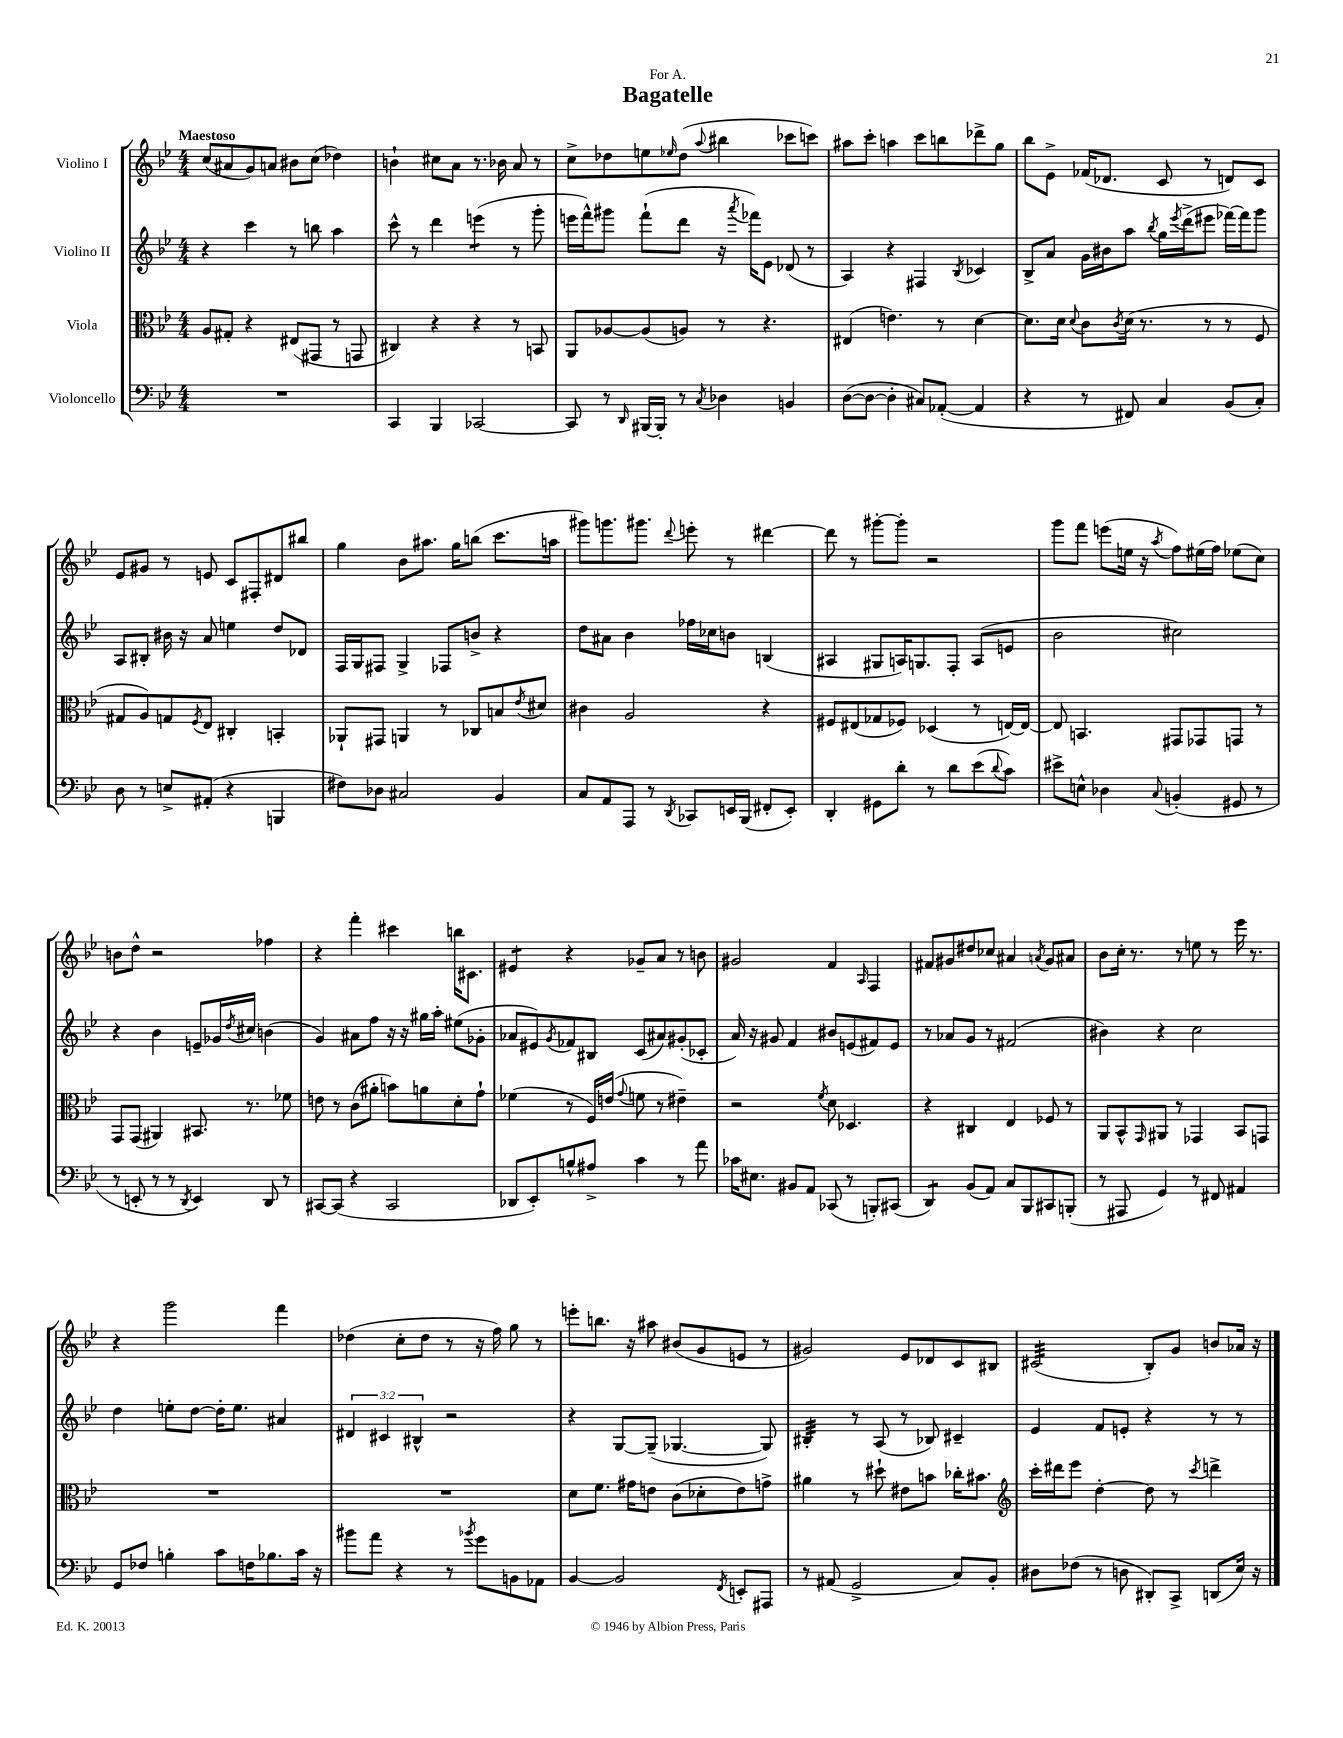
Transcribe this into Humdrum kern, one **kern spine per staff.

**kern	**kern	**kern	**kern
*staff4	*staff3	*staff2	*staff1
*clefF4	*clefC3	*clefG2	*clefG2
*k[b-e-]	*k[b-e-]	*k[b-e-]	*k[b-e-]
*M4/4	*M4/4	*M4/4	*M4/4
1r	8A	4r	(8cc
.	8G#'	.	8a#
.	4r	4ccc	8g)
.	.	.	8a
.	(8E#	8r	8b#
.	8GG#	8bb	(8cc
.	8r	4aa	4dd-)
.	8GG	.	.
=	=	=	=
4CC	4C#)	8ccc^^	4b`
.	.	8r	.
4BBB-	4r	4ddd	8cc#
.	.	.	8a
[2CC-	4r	(4eee	8.r
.	.	.	16b-
.	8r	8r	8a
.	8BB	8ggg'	8r
=	=	=	=
8CC-]	8AA	16eee	8cc^
.	.	16fff^^)	.
8r	[8A-	8ggg#	8dd-
16qqDD	.	.	.
[16BBB#	(8A-]	(8fff`	8ee
16BBB#']	.	.	.
.	.	.	16qqee-
8r	8A)	8ddd	(8dd-
8qC	.	.	8qqaa
4D-	8r	16r	4bb#
.	.	8qaaa	.
.	.	16fff-)	.
.	4.r	8e-	.
4BB	.	(8d-	8ccc-
.	.	8r	8ccc)
=	=	=	=
([8D	(4E#	4A)	8aa#
8D_	.	.	8ccc'
4D']	4.e)	4r	4aa
8C#)	.	4F#	8ccc
([8AA-'	8r	.	8bb
.	.	8qB-	.
4AA-]	[4d	4c-	8ddd-^
.	.	.	8gg
=	=	=	=
4r	8.d]	8B-^	8bb-
.	.	8a	8e-^
.	16d	.	.
.	8qqd	.	.
8r	8c	16g	(16f-
.	.	16b#	8.d-
.	8qc	.	.
8FF#)	(16d	8aa	.
.	8.r	.	.
.	.	8qbb-	.
4C	.	16gg	8c
.	.	8qeee-	.
.	.	(16ddd^	.
.	8r	8eee#	8r
(8BB-	8r	[16fff-)	8d)
.	.	16fff-]	.
8C')	8F	8ggg	8c
=	=	=	=
8D	8G#	8A	8e-
8r	8A)	8B#'	8g#
8E^	8G	16b#	8r
.	.	16r	.
.	8qF	.	.
(8AA#'	8E-	8a	8e
4r	4C#'	4ee	8c
.	.	.	8F#'
4BBB	4BB'	8dd	8d#
.	.	8d-	8bb#
=	=	=	=
8F#)	8AA-`	16F	4gg
.	.	16G	.
8D-	8GG#	8F#	.
2C#	4AA	4G^	8b-
.	.	.	8.aa#
.	8r	8F-	.
.	.	.	16gg
.	8C-	8b^	(8bb
4BB-	8B	4r	8.ccc
.	8qe-	.	.
.	8d#	.	.
.	.	.	16aa
=	=	=	=
8C	4c#	8dd	8ggg#)
8AA	.	8a#	8.ggg
8AAA	2A	4b-	.
.	.	.	8.ggg#
8r	.	.	.
8qDD	.	.	8qqddd
8CC-	.	16ff-	8eee'
.	.	16cc-	.
16EE	.	8b	8r
(16BBB-	.	.	.
8FF#'	4r	(4B	[4ddd#
8EE')	.	.	.
=	=	=	=
4DD'	8F#	4A#	8ddd#]
.	(8E#	.	8r
8GG#	8G-	8G#	[8ggg#'
8d'	8F-)	16A)	8ggg#']
.	.	8.G	.
8r	(4D-	.	2r
8d	.	8F'	.
(8e-	8r	(8A	.
8qqd	.	.	.
8c)	[16E)	8e	.
.	16E_	.	.
=	=	=	=
8e#^	8E]	2b-	8ggg
8E^^	4.BB	.	8fff
4D-	.	.	(8eee
.	.	.	16ee
.	.	.	16r
8qqC	.	.	8qaa
(4BB'	8GG#	2cc#)	8ff)
.	8GG-	.	(16ee#
.	.	.	16ff)
8GG#	8GG	.	(8ee-
8r	8r	.	8cc)
=	=	=	=
8r	8GG	4r	8b
8EE'	(8GG	.	8dd^^
8r	4AA#)	4b-	2r
8r	.	.	.
8qDD	.	.	.
4EE)	8.BB#	8e~	.
.	.	16g-	.
.	.	8qdd	.
.	8.r	16cc#	.
8DD	.	(4b	4ff-
8r	8f-	.	.
=	=	=	=
[8CC#	8e	4g)	4r
(8CC#]	8r	.	.
4r	(8c	8a#	4fff'
.	8a#'	8ff	.
2CC#	8b)	16r	4ccc#
.	.	16r	.
.	8a	16gg#	.
.	.	16aa'	.
.	8d'	(8ee#	16bb
.	.	.	8.c#
.	8g`	8g-'	.
=	=	=	=
8DD-	(4f-	8a-	4e#
8EE-')	.	8e#)	.
.	.	8qg	.
8B^^	8r	8f-	4r
8A#^	16F)	8B#	.
.	(16e	.	.
.	8qqg	.	.
4c	8f	(8c	8g-~
.	8r	8a#)	8a
8r	4e#~)	(8g#'	8r
8a	.	8c-'	8b
=	=	=	=
16c-	2r	16a)	2g#
8.E#	.	16r	.
.	.	8g#	.
8BB#	.	4f	.
8AA	.	.	.
.	8qf	.	.
(8CC-	8d	8b#	4f
8r	4.D-	(8e	.
.	.	.	16qqA
8BBB')	.	8f#)	4F
(8CC#	.	8e	.
=	=	=	=
4DD)	4r	8r	8f#
.	.	8a-	8g#
(8BB-	4C#	8g	8dd#
8AA)	.	8r	8cc-
8C	4E-	(2f#	4a#
8BBB-	.	.	.
.	.	.	8qa
8CC#	8F-	.	8g#
(8BBB'	8r	.	8a#
=	=	=	=
8r	8AA	4b#)	8b-
8AAA#	8BB-^^	.	16cc'
.	.	.	8.r
.	16qqGG	.	.
4GG)	8AA#	4r	.
.	8r	.	8r
8r	4GG-	2cc	8ee
8FF#	.	.	8r
4AA#	8BB-	.	16eee-
.	.	.	8.r
.	8GG	.	.
=	=	=	=
8GG	1r	4dd	4r
8F-	.	.	.
4B'	.	8ee'	2ggg
.	.	[8dd	.
8c	.	16dd']	.
.	.	8.ee	.
16F	.	.	.
8.B-	.	.	.
.	.	4a#	4fff
16c	.	.	.
16r	.	.	.
=	=	=	=
8b#	1r	6d#	(4dd-
8a	.	.	.
.	.	6c#	.
4r	.	.	8cc'
.	.	6B#^^	.
.	.	.	8dd-
8r	.	2r	8r
8qb-	.	.	.
8g	.	.	16r
.	.	.	16ff)
8BB	.	.	8gg
8AA-	.	.	8r
=	=	=	=
[4BB-	8d	4r	8eee'
.	8.f	.	8.bb
2BB-]	.	[8G	.
.	16g#	.	16r
.	8e	(8G~]	8aa#
.	(8c	[4.G-	(8b#
.	8d-'	.	8g
8qFF	.	.	.
8EE'	8e)	.	8e
8AAA#	8g^	8G-])	8r
=	=	=	=
8r	4a#	4B#'	2g#)
(8AA#	.	.	.
2GG^	8r	8r	.
.	8dd#`	(8A	.
.	8e#	8r	8e-
.	8b	8B-)	8d-
8C)	16cc-'	4c#~	8c
.	8.b#	.	.
8BB-'	.	.	8B#
=	=	=	=
*	*clefG2	*	*
8D#	16ccc'	4e-	(2c#
.	16ddd#	.	.
(8F-	8eee-	.	.
8r	[4dd'	8f	.
8D	.	8e'	.
8DD#')	8dd]	4r	8B-')
8CC^	8r	.	8g
.	8qccc	.	.
(8DD	4ddd^	8r	8b
16E-)	.	8r	16a-
16r	.	.	16r
==	==	==	==
*-	*-	*-	*-
